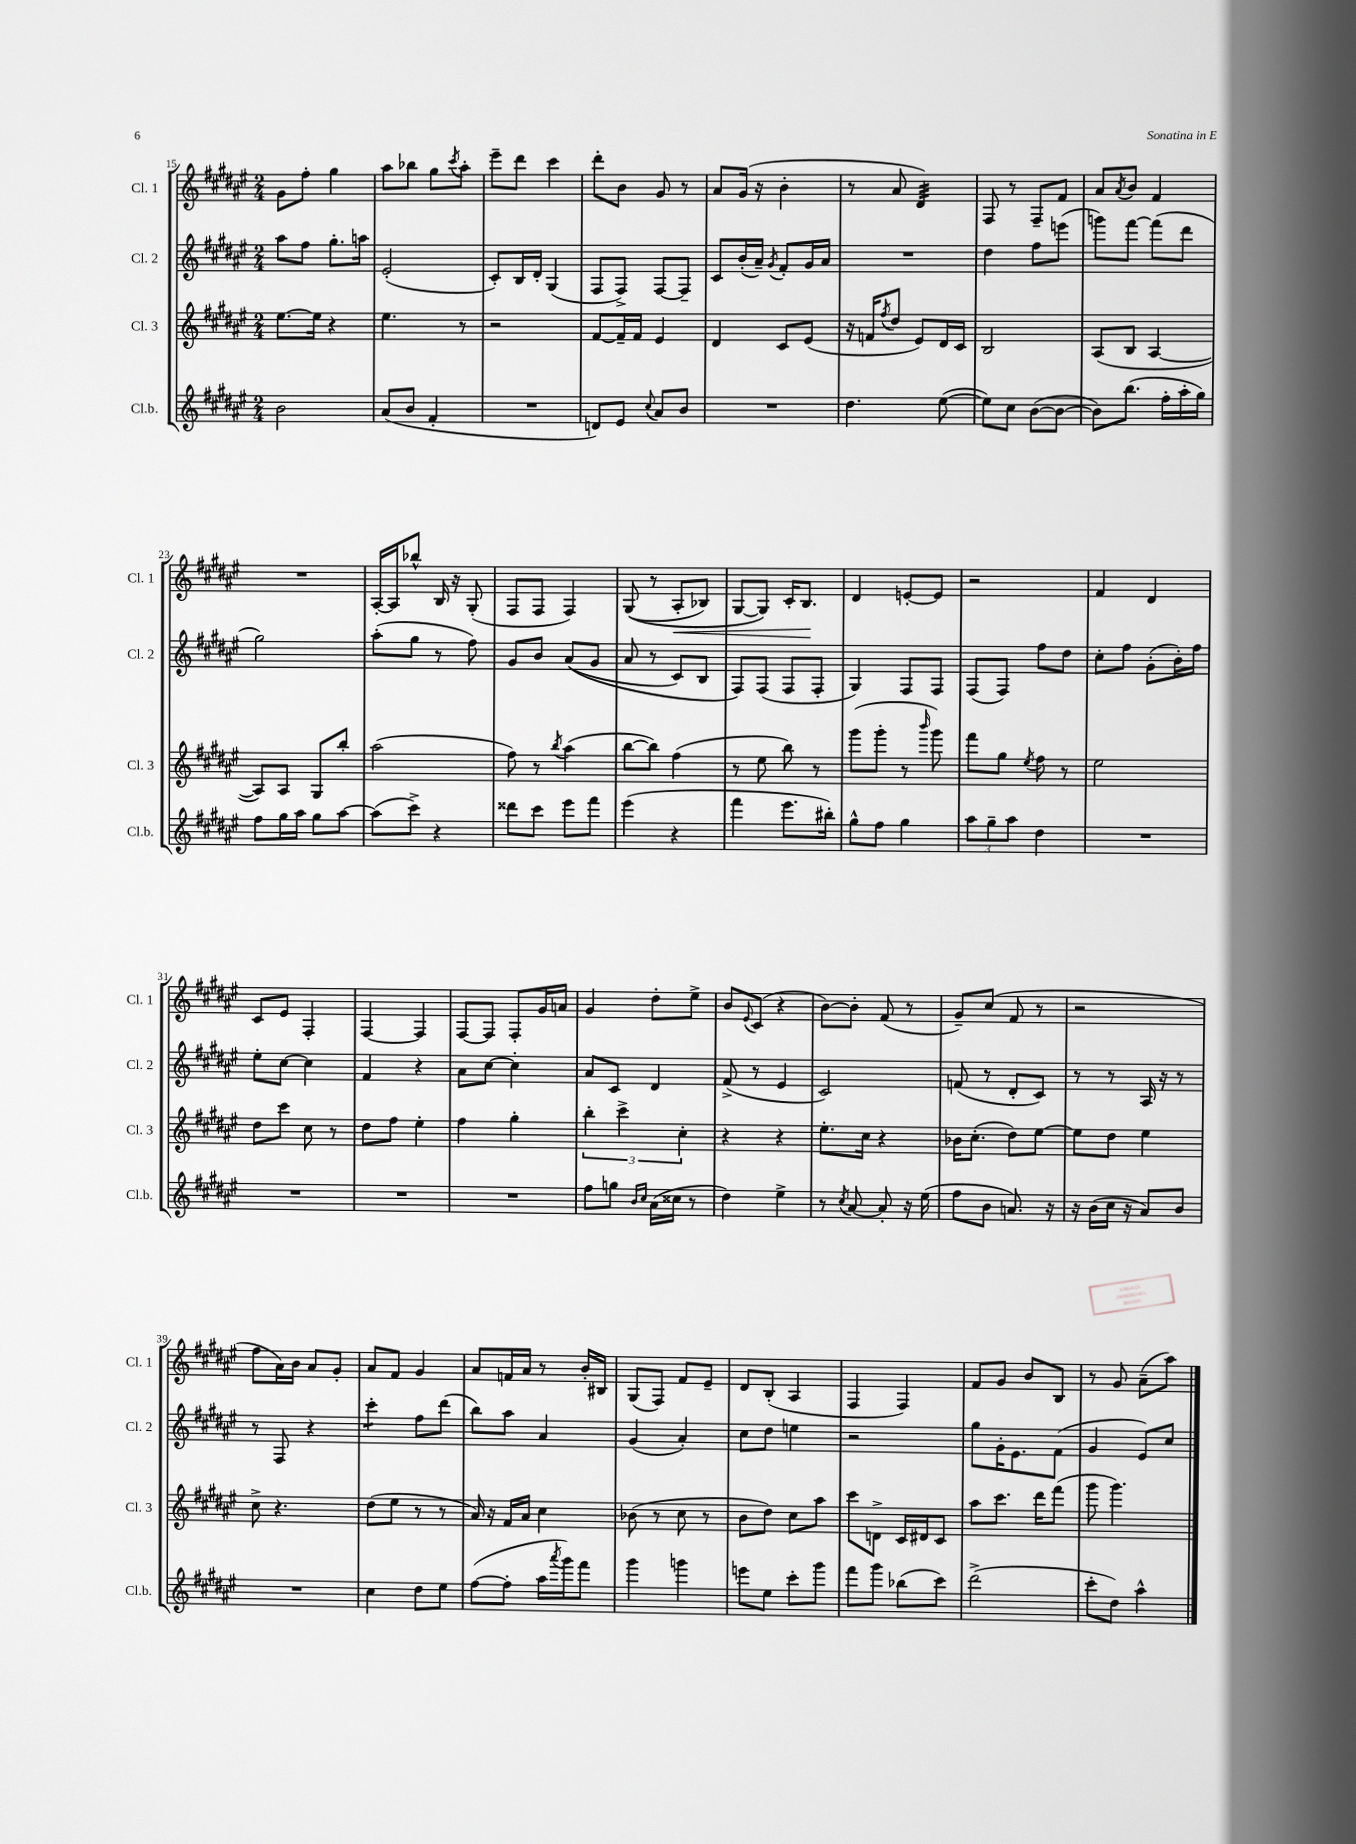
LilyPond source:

<<
\new StaffGroup <<
\new Staff = "s0" \with { instrumentName = "Cl. 1" shortInstrumentName = "Cl. 1" } {
    \clef treble \key fis \major \numericTimeSignature \time 2/4
    gis'8 fis''8-. gis''4 |
    ais''8 bes''8 gis''8 \acciaccatura { cis'''8 } ais''8-. |
    eis'''8-- dis'''8 cis'''4 |
    dis'''8-. b'8 gis'8 r8 |
    ais'8 gis'16( r16 b'4-. |
    r8 ais'8 dis'4:32) |
    fis8 r8 fis8-- fis'8 |
    ais'8 \acciaccatura { ais'8 } b'8 fis'4 |
    R2 |
    ais16~-. ais16 bes''8-^ b16 r16 gis8-.( |
    fis8 fis8 fis4) |
    gis8(\( r8 ais8-.\< bes8) |
    gis8~ gis8\) cis'16-. b8.\! |
    dis'4 e'8~-. e'8 |
    r2 |
    fis'4 dis'4 |
    cis'8 eis'8 fis4-. |
    fis4~ fis4 |
    fis8~ fis8 fis8-. gis'16 a'16 |
    gis'4 dis''8-. eis''8-> |
    b'8 \appoggiatura { eis'8 } cis'8( r4 |
    b'8~) b'8-. fis'8( r8 |
    gis'8--) cis''8( fis'8 r8 |
    r2 |
    fis''8 ais'16) b'16 ais'8 gis'8-. |
    ais'8 fis'8 gis'4 |
    ais'8 f'16 ais'16 r8 b'16-. bis16 |
    gis8( fis8) fis'8 eis'8-- |
    dis'8 b8-.( ais4 |
    fis4 fis4) |
    fis'8 gis'8 b'8 b8 |
    r8 gis'8 ais'8--( ais''8) \bar "|." |
}
\new Staff = "s1" \with { instrumentName = "Cl. 2" shortInstrumentName = "Cl. 2" } {
    \clef treble \key fis \major \numericTimeSignature \time 2/4
    ais''8 fis''8 gis''8.-. a''16 |
    eis'2-.( |
    cis'8-.) b16 dis'16-. gis4( |
    fis8 fis8->) fis8~ fis8-- |
    cis'8 b'16-.( ais'16--) \acciaccatura { gis'8 } fis'8-. gis'16 ais'16 |
    R2 |
    dis''4 fis''8 e'''8( |
    g'''8) fis'''8~ fis'''8( dis'''8 |
    gis''2) |
    ais''8-.( gis''8 r8 fis''8) |
    gis'8 b'8 ais'8(\( gis'8 |
    ais'8 r8 cis'8) b8 |
    fis8\) fis8( fis8 fis8-. |
    gis4) fis8 fis8 |
    fis8( fis8) fis''8 dis''8 |
    cis''8-. fis''8 gis'8-.( b'16-.) fis''16 |
    eis''8-. cis''8~ cis''4 |
    fis'4 r4 |
    ais'8 cis''8~ cis''4-. |
    ais'8 cis'8 dis'4 |
    fis'8->( r8 eis'4 |
    cis'2) |
    f'8( r8 dis'8-. cis'8) |
    r8 r8 ais16 r16 r8 |
    r8 fis8 r4 |
    cis'''4:8-. fis''8 dis'''8( |
    b''8) ais''8 ais'4 |
    gis'4( ais'4-.) |
    cis''8 dis''8 e''4 |
    r2 |
    gis''8 gis'16-. eis'8. fis'8( |
    gis'4 eis'8) cis''8 \bar "|." |
}
\new Staff = "s2" \with { instrumentName = "Cl. 3" shortInstrumentName = "Cl. 3" } {
    \clef treble \key fis \major \numericTimeSignature \time 2/4
    eis''8.~ eis''16 r4 |
    eis''4. r8 |
    r2 |
    fis'8~ fis'16-- fis'16 eis'4 |
    dis'4 cis'8 eis'8( |
    r16 f'16 \acciaccatura { fis''8 } dis''8 eis'8) dis'16 cis'16 |
    b2 |
    ais8( b8 ais4~ |
    ais8) ais8 gis8 b''8-. |
    ais''2( |
    fis''8) r8 \acciaccatura { b''8 } ais''4( |
    b''8~ b''8) fis''4( |
    r8 eis''8 b''8) r8 |
    gis'''8( gis'''8-. r8 \grace { b'''16 } gis'''8) |
    fis'''8 gis''8 \acciaccatura { eis''8 } fis''8 r8 |
    eis''2 |
    dis''8 cis'''8 cis''8 r8 |
    dis''8 fis''8 eis''4-. |
    fis''4 gis''4-. |
    \tuplet 3/2 { b''4-. cis'''4-> cis''4-. } |
    r4 r4 |
    eis''8.-. cis''16 r4 |
    bes'16 cis''8.-.( dis''8) eis''8~ |
    eis''8 dis''8 eis''4 |
    cis''8-> r4. |
    dis''8( eis''8 r8 r8 |
    ais'16) r16 fis'16 ais'16 cis''4 |
    bes'8( r8 cis''8 r8 |
    b'8 dis''8) cis''8 ais''8 |
    cis'''8 d'8-> cis'16 dis'16 cis'8 |
    ais''8 cis'''8. dis'''16 fis'''8( |
    gis'''8 gis'''4.) \bar "|." |
}
\new Staff = "s3" \with { instrumentName = "Cl.b." shortInstrumentName = "Cl.b." } {
    \clef treble \key fis \major \numericTimeSignature \time 2/4
    b'2 |
    ais'8( b'8 fis'4-. |
    R2 |
    d'8) eis'8 \appoggiatura { cis''8 } ais'8 b'8 |
    R2 |
    dis''4. eis''8~( |
    eis''8) cis''8 b'8~( b'8~ |
    b'8) b''8.( fis''16-. ais''16-. gis''16) |
    fis''8 gis''16 ais''16 gis''8 ais''8~ |
    ais''8( cis'''8->) r4 |
    disis'''8 cis'''8 eis'''8 fis'''8 |
    eis'''4( r4 |
    fis'''4 eis'''8. bis''16-.) |
    gis''8-^ fis''8 gis''4 |
    \tuplet 3/2 { ais''8 gis''8-- ais''8 } dis''4 |
    R2 |
    R2 |
    R2 |
    R2 |
    fis''8 g''8 \grace { b'16 cis''16 } ais'16( cisis''16 r8 |
    dis''4) eis''4-> |
    r8 \acciaccatura { cis''8 } ais'8~ ais'8-. r16 eis''16( |
    fis''8 b'8 a'8.) r16 |
    r16 b'16( cis''16 r16 ais'8) b'8 |
    R2 |
    cis''4 dis''8 eis''8 |
    fis''8~( fis''8-. ais''16 \acciaccatura { ais'''8 } gis'''16) fis'''8 |
    gis'''4 g'''4 |
    e'''8 eis''8 cis'''8-. gis'''8 |
    fis'''8 gis'''8 bes''8( cis'''8) |
    dis'''2->( |
    cis'''8-. dis''8) ais''4-^ \bar "|." |
}
>>
>>
\layout { \context { \Score currentBarNumber = #15 } }
